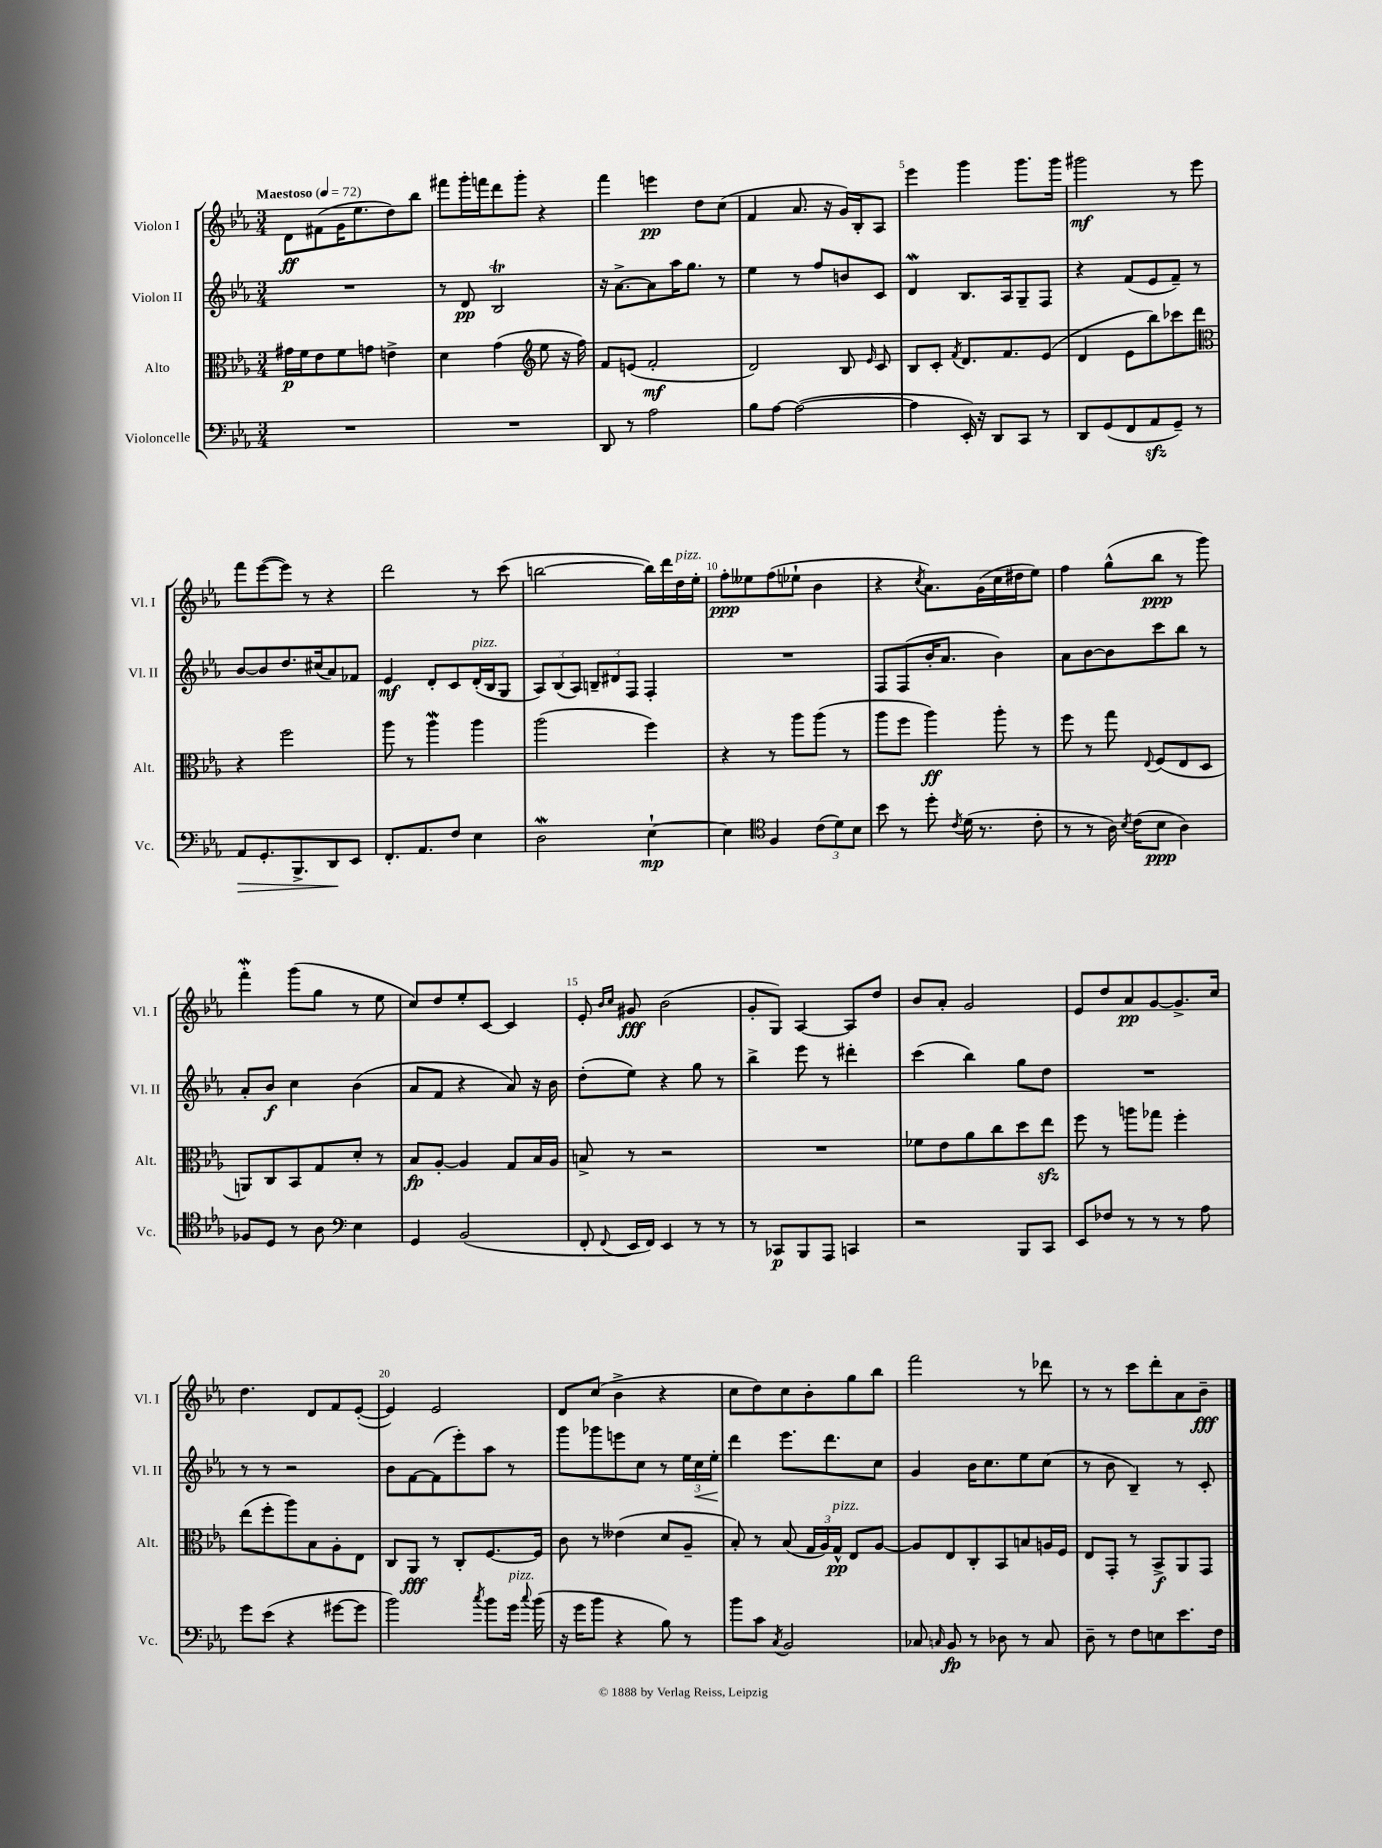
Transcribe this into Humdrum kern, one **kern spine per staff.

**kern	**dynam	**kern	**dynam	**kern	**dynam	**kern	**dynam
*part4	*part4	*part3	*part3	*part2	*part2	*part1	*part1
*staff4	*staff4	*staff3	*staff3	*staff2	*staff2	*staff1	*staff1
*I"Violoncelle	*	*I"Alto	*	*I"Violon II	*	*I"Violon I	*
*I'Vc.	*	*I'Alt.	*	*I'Vl. II	*	*I'Vl. I	*
*clefF4	*	*clefC3	*	*clefG2	*	*clefG2	*
*k[b-e-a-]	*	*k[b-e-a-]	*	*k[b-e-a-]	*	*k[b-e-a-]	*
*M3/4	*	*M3/4	*	*M3/4	*	*M3/4	*
*MM72	*	*MM72	*	*MM72	*	*MM72	*
=1	=1	=1	=1	=1	=1	=1	=1
!	!	!	!	!	!	!LO:TX:a:B:t=Maestoso	!
2.r	.	16g#X\LL	p	2.r	.	8d\L	ff
.	.	16f\J	.	.	.	.	.
.	.	8e-\	.	.	.	(8f#X\	.
.	.	8f\	.	.	.	16g\K	.
.	.	.	.	.	.	8.ee-\	.
.	.	8gn\J	.	.	.	.	.
.	.	4en^\	.	.	.	8dd\)	.
.	.	.	.	.	.	8bb-\J	.
=2	=2	=2	=2	=2	=2	=2	=2
2.r	.	4d\	.	8r	.	8fff#X\L	.
.	.	.	.	8d/	pp	16ggg'\L	.
.	.	.	.	.	.	16fffn\J	.
.	.	(4g\	.	2B-T/	.	8ddd\	.
.	.	.	.	.	.	8ggg'\J	.
*	*	*clefG2	*	*	*	*	*
.	.	8ee-\	.	.	.	4r	.
.	.	16r	.	.	.	.	.
.	.	16ff\)	.	.	.	.	.
=3	=3	=3	=3	=3	=3	=3	=3
8DD/	.	8f/L	.	16r	.	4fff\	.
.	.	.	.	[8.a-^\L	.	.	.
8r	.	(8en/J	.	.	.	.	.
2A-\	.	2f'/	mf	8a-\]	.	4eeen\	pp
.	.	.	.	16aa-\K	.	.	.
.	.	.	.	8.gg\J	.	.	.
.	.	.	.	.	.	8dd\L	.
.	.	.	.	8r	.	(8cc\J	.
=4	=4	=4	=4	=4	=4	=4	=4
8B-\L	.	2d/)	.	4ee-\	.	4f/	.
[8A-\J	.	.	.	.	.	.	.
(2A-\_	.	.	.	8r	.	8.a-/	.
.	.	.	.	8ff/L	.	.	.
.	.	.	.	.	.	16r	.
.	.	8B-/	.	8bn/	.	16g/LL)	.
.	.	.	.	.	.	16B-'/J	.
.	.	16qqe-/	.	.	.	.	.
.	.	8c/	.	8c/J	.	8A-/J	.
=5	=5	=5	=5	=5	=5	=5	=5
4A-\]	.	8B-/L	.	4dW/	.	4eee-\	.
.	.	8c'/J	.	.	.	.	.
.	.	8qf/	.	.	.	.	.
16EE-'/)	.	8.d/L	.	8.B-/L	.	4ggg\	.
16r	.	.	.	.	.	.	.
8DD/L	.	.	.	.	.	.	.
.	.	8.f/	.	16A-/k	.	.	.
8CC/J	.	.	.	8G~/	.	8.ggg\L	.
8r	.	(8e-/J	.	8F/J	.	.	.
.	.	.	.	.	.	16ggg\Jk	.
=6	=6	=6	=6	=6	=6	=6	=6
8DD/L	.	4d/	.	4r	.	2ggg#X\	mf
(8GG/	.	.	.	.	.	.	.
8FF/	.	8e-\L	.	(8f/L	.	.	.
8AA-zz/	.	8bb-\)	.	8e-/	.	.	.
8GG~/J)	.	8ccc-X\	.	8f~/J)	.	8r	.
8r	.	8ddd\J	.	8r	.	8eee-\	.
!!LO:LB:g=z
=7	=7	=7	=7	=7	=7	=7	=7
*	*	*clefC3	*	*	*	*	*
!	!LO:HP:b	!	!	!	!	!	!
8AA-/L	>	4r	.	[8b-/L	.	8fff\L	.
8.GG'/	.	.	.	8b-/]	.	([8eee-\	.
.	.	2ff\	.	8.dd/	.	8eee-\J])	.
8.BBB-^/	.	.	.	.	.	.	.
.	.	.	.	.	.	8r	.
.	.	.	.	(16cc#X/k	.	.	.
8DD/	.	.	.	8a-/)	.	4r	.
8EE-/J	]	.	.	8f-X/J	.	.	.
=8	=8	=8	=8	=8	=8	=8	=8
8.FF'/L	.	8aa-\	.	4e-/	mf	2ddd\	.
.	.	8r	.	.	.	.	.
8.AA-/	.	.	.	.	.	.	.
.	.	4aa-w\	.	8d'/L	.	.	.
8F/J	.	.	.	8c/	.	.	.
!	!	!	!	!LO:TX:a:i:t=pizz.	!	!	!
4E-\	.	4aa-\	.	(16d'/L	.	8r	.
.	.	.	.	16B-/J	.	.	.
.	.	.	.	8G/J	.	(8ccc\	.
=9	=9	=9	=9	=9	=9	=9	=9
2DW\	.	(2aa-\	.	12A-/L)	.	[2bbn\	.
.	.	.	.	(12B-/	.	.	.
.	.	.	.	12A-/J)	.	.	.
.	.	.	.	12Bn~/L	.	.	.
.	.	.	.	12d#X/	.	.	.
.	.	.	.	12F/J	.	.	.
[4E-`\	mp	4ff\)	.	4F'/	.	16bb\LL])	.
.	.	.	.	.	.	16ddd\	.
!	!	!	!	!	!	!LO:TX:a:i:t=pizz.	!
.	.	.	.	.	.	16dd\	.
.	.	.	.	.	.	16ee-'\JJ	.
=10	=10	=10	=10	=10	=10	=10	=10
4E-\]	.	4r	.	2.r	.	8ff'\L	ppp
.	.	.	.	.	.	8ee--X\	.
*clefC4	*	*	*	*	*	*	*
4F/	.	8r	.	.	.	(8ff\	.
.	.	8aa-\L	.	.	.	8ee-X`\J	.
(12c\L	.	(8aa-\J	.	.	.	4b-\	.
12d\)	.	.	.	.	.	.	.
.	.	8r	.	.	.	.	.
12B-\J	.	.	.	.	.	.	.
=11	=11	=11	=11	=11	=11	=11	=11
8b-\	.	8aa-\L	.	8F/L	.	4r	.
8r	.	8ff\J	.	(8F/	.	.	.
.	.	.	.	.	.	8qcc/	.
8dd'\	.	4aa-\)	ff	16b-'/K	.	8.a-\L)	.
.	.	.	.	8.a-/J	.	.	.
8qc/	.	.	.	.	.	.	.
(16d\	.	.	.	.	.	.	.
8.r	.	.	.	.	.	(16g\L	.
.	.	8aa-'\	.	4b-\)	.	16cc\	.
.	.	.	.	.	.	16dd#X\J	.
8c'\	.	8r	.	.	.	8ee-\J)	.
=12	=12	=12	=12	=12	=12	=12	=12
8r	.	8ff\	.	8a-\L	.	4ff\	.
8r	.	8r	.	[8b-\	.	.	.
16A-\)	.	8gg\	.	8b-\]	.	(8gg^^\L	.
8qB-/	.	.	.	.	.	.	.
(16c\KL	.	.	.	.	.	.	.
.	.	8qqE-/	.	.	.	.	.
8B-\J	ppp	(8F/L	.	8ccc\	.	8bb-\J	ppp
4A-\)	.	8E-/	.	8bb-\J	.	8r	.
.	.	8D/J	.	8r	.	8ggg\)	.
!!LO:LB:g=z
=13	=13	=13	=13	=13	=13	=13	=13
8F-X/L	.	8AAn/L)	.	8a-'/L	.	4fffW'\	.
8D/J	.	8C/	.	8b-/J	f	.	.
8r	.	8BB-/	.	4cc\	.	(8ggg\L	.
8A-\	.	8G/	.	.	.	8gg\J	.
*clefF4	*	*	*	*	*	*	*
4E-\	.	8d'/J	.	(4b-\	.	8r	.
.	.	8r	.	.	.	8ee-\	.
=14	=14	=14	=14	=14	=14	=14	=14
4GG/	.	8B-/L	fp	8a-/L	.	8cc/L)	.
.	.	[8A-'/J	.	8f/J	.	8dd/	.
(2BB-/	.	4A-/]	.	4r	.	8ee-'/	.
.	.	.	.	.	.	[8c/J	.
.	.	8G/L	.	8a-/)	.	4c/]	.
.	.	16B-/L	.	16r	.	.	.
.	.	16A-/JJ	.	16b-\	.	.	.
=15	=15	=15	=15	=15	=15	=15	=15
8FF'/	.	8Bn^/	.	(8dd'\L	.	8e-'/	.
.	.	.	.	.	.	16qqb-/LL	.
8qqFF/	.	.	.	.	.	16qqcc/JJ	.
16EE-/LL	.	8r	.	8ee-\J)	.	8g#X/	fff
16FF/JJ)	.	.	.	.	.	.	.
4EE-/	.	2r	.	4r	.	(2b-\	.
8r	.	.	.	8gg\	.	.	.
8r	.	.	.	8r	.	.	.
=16	=16	=16	=16	=16	=16	=16	=16
8r	.	2.r	.	4bb-^\	.	8g'/L	.
8CC-X/L	p	.	.	.	.	8G/J)	.
8BBB-/	.	.	.	8eee-\	.	[4A-/	.
8AAA-/J	.	.	.	8r	.	.	.
4CCn/	.	.	.	4ddd#X'\	.	8A-/L]	.
.	.	.	.	.	.	8dd/J	.
=17	=17	=17	=17	=17	=17	=17	=17
2r	.	8f-X\L	.	(4ccc\	.	8b-/L	.
.	.	8e-\	.	.	.	8a-'/J	.
.	.	8a-\	.	4bb-\)	.	2g/	.
.	.	8cc\	.	.	.	.	.
8BBB-/L	.	8dd\	.	8gg\L	.	.	.
8CC/J	.	8ee-zz\J	.	8dd\J	.	.	.
=18	=18	=18	=18	=18	=18	=18	=18
8EE-/L	.	8ff\	.	2.r	.	8e-/L	.
8F-X/J	.	8r	.	.	.	8dd/	.
8r	.	8aan\L	.	.	.	8a-/	pp
8r	.	8gg-X\J	.	.	.	[8g/	.
8r	.	4ff'\	.	.	.	8.g^/]	.
8A-\	.	.	.	.	.	.	.
.	.	.	.	.	.	16cc/Jk	.
!!LO:LB:g=z
=19	=19	=19	=19	=19	=19	=19	=19
8g\L	.	(8ee-\L	.	8r	.	4.dd\	.
(8e-\J	.	8ff'\	.	8r	.	.	.
4r	.	8aa-\)	.	2r	.	.	.
.	.	8B-\	.	.	.	8d/L	.
[8g#X\L	.	8A-'\	.	.	.	8f/	.
8g#\J]	.	8E-\J	.	.	.	([8e-'/J	.
=20	=20	=20	=20	=20	=20	=20	=20
2b-\)	.	8C/L	.	8b-\L	.	4e-/])	.
.	.	8AA-/J	fff	[8f\	.	.	.
.	.	8r	.	(8f\]	.	2e-/	.
.	.	8C'/L	.	8eee-'\)	.	.	.
8qcc/	.	.	.	.	.	.	.
8b-\L	.	[8.F/	.	8aa-\J	.	.	.
!LO:TX:a:i:t=pizz.	!	!	!	!	!	!	!
16g\Jk	.	.	.	8r	.	.	.
8qqcc/	.	.	.	.	.	.	.
(16b-\	.	16F/Jk]	.	.	.	.	.
=21	=21	=21	=21	=21	=21	=21	=21
16r	.	8c\	.	8ggg\L	.	8d/L	.
16g\KL	.	.	.	.	.	.	.
8b-\J	.	8r	.	8ggg-X\	.	(8cc/J	.
4r	.	(4e--X\	.	8eeen\	.	4b-^\	.
.	.	.	.	8cc\J	.	.	.
8B-\)	.	8d/L	.	8r	.	4r	.
8r	.	8A-~/J	.	24ee-\LL	.	.	.
!	!	!	!	!	!LO:HP:b	!	!
.	.	.	.	24cc\	<	.	.
.	.	.	.	24ee-'\JJ	.	.	.
=22	=22	=22	=22	=22	=22	=22	=22
8b-\L	.	8B-'/)	.	4ddd\	.	8cc\L	.
8c\J	.	8r	.	.	.	8dd\)	.
8qC/	.	.	.	.	.	.	.
2BB-/	.	(8B-/	.	8.eee-\L	[	8cc\	.
.	.	24G/LL	.	.	.	8b-'\	.
.	.	24A-/)	.	.	.	.	.
.	.	.	.	8.ddd\	.	.	.
!	!	!LO:TX:a:i:t=pizz.	!	!	!	!	!
.	.	24G^^/JJ	pp	.	.	.	.
.	.	8E-/L	.	.	.	8gg\	.
.	.	[8A-/J	.	8cc\J	.	8bb-\J	.
=23	=23	=23	=23	=23	=23	=23	=23
8C-X/	.	8A-/L]	.	4g/	.	2fff\	.
16qqCn/	.	.	.	.	.	.	.
8BB-/	fp	8E-/	.	.	.	.	.
8r	.	8C'/	.	16b-\KL	.	.	.
.	.	.	.	8.cc\	.	.	.
8D-X\	.	8BB-/	.	.	.	.	.
8r	.	8Bn/	.	8ee-\	.	8r	.
8C/	.	16An/L	.	(8cc\J	.	8ddd-X\	.
.	.	16F/JJ	.	.	.	.	.
=24	=24	=24	=24	=24	=24	=24	=24
8D~\	.	8E-/L	.	8r	.	8r	.
8r	.	8GG'/J	.	8b-\	.	8r	.
8F\L	.	8r	.	4B-~/)	.	8ccc\L	.
8En\	.	8BB-^/L	f	.	.	8ddd'\	.
8.e-\	.	8AA-/	.	8r	.	8a-\	.
.	.	8GG/J	.	8c'/	.	8b-~\J	fff
16F\Jk	.	.	.	.	.	.	.
==	==	==	==	==	==	==	==
*-	*-	*-	*-	*-	*-	*-	*-
